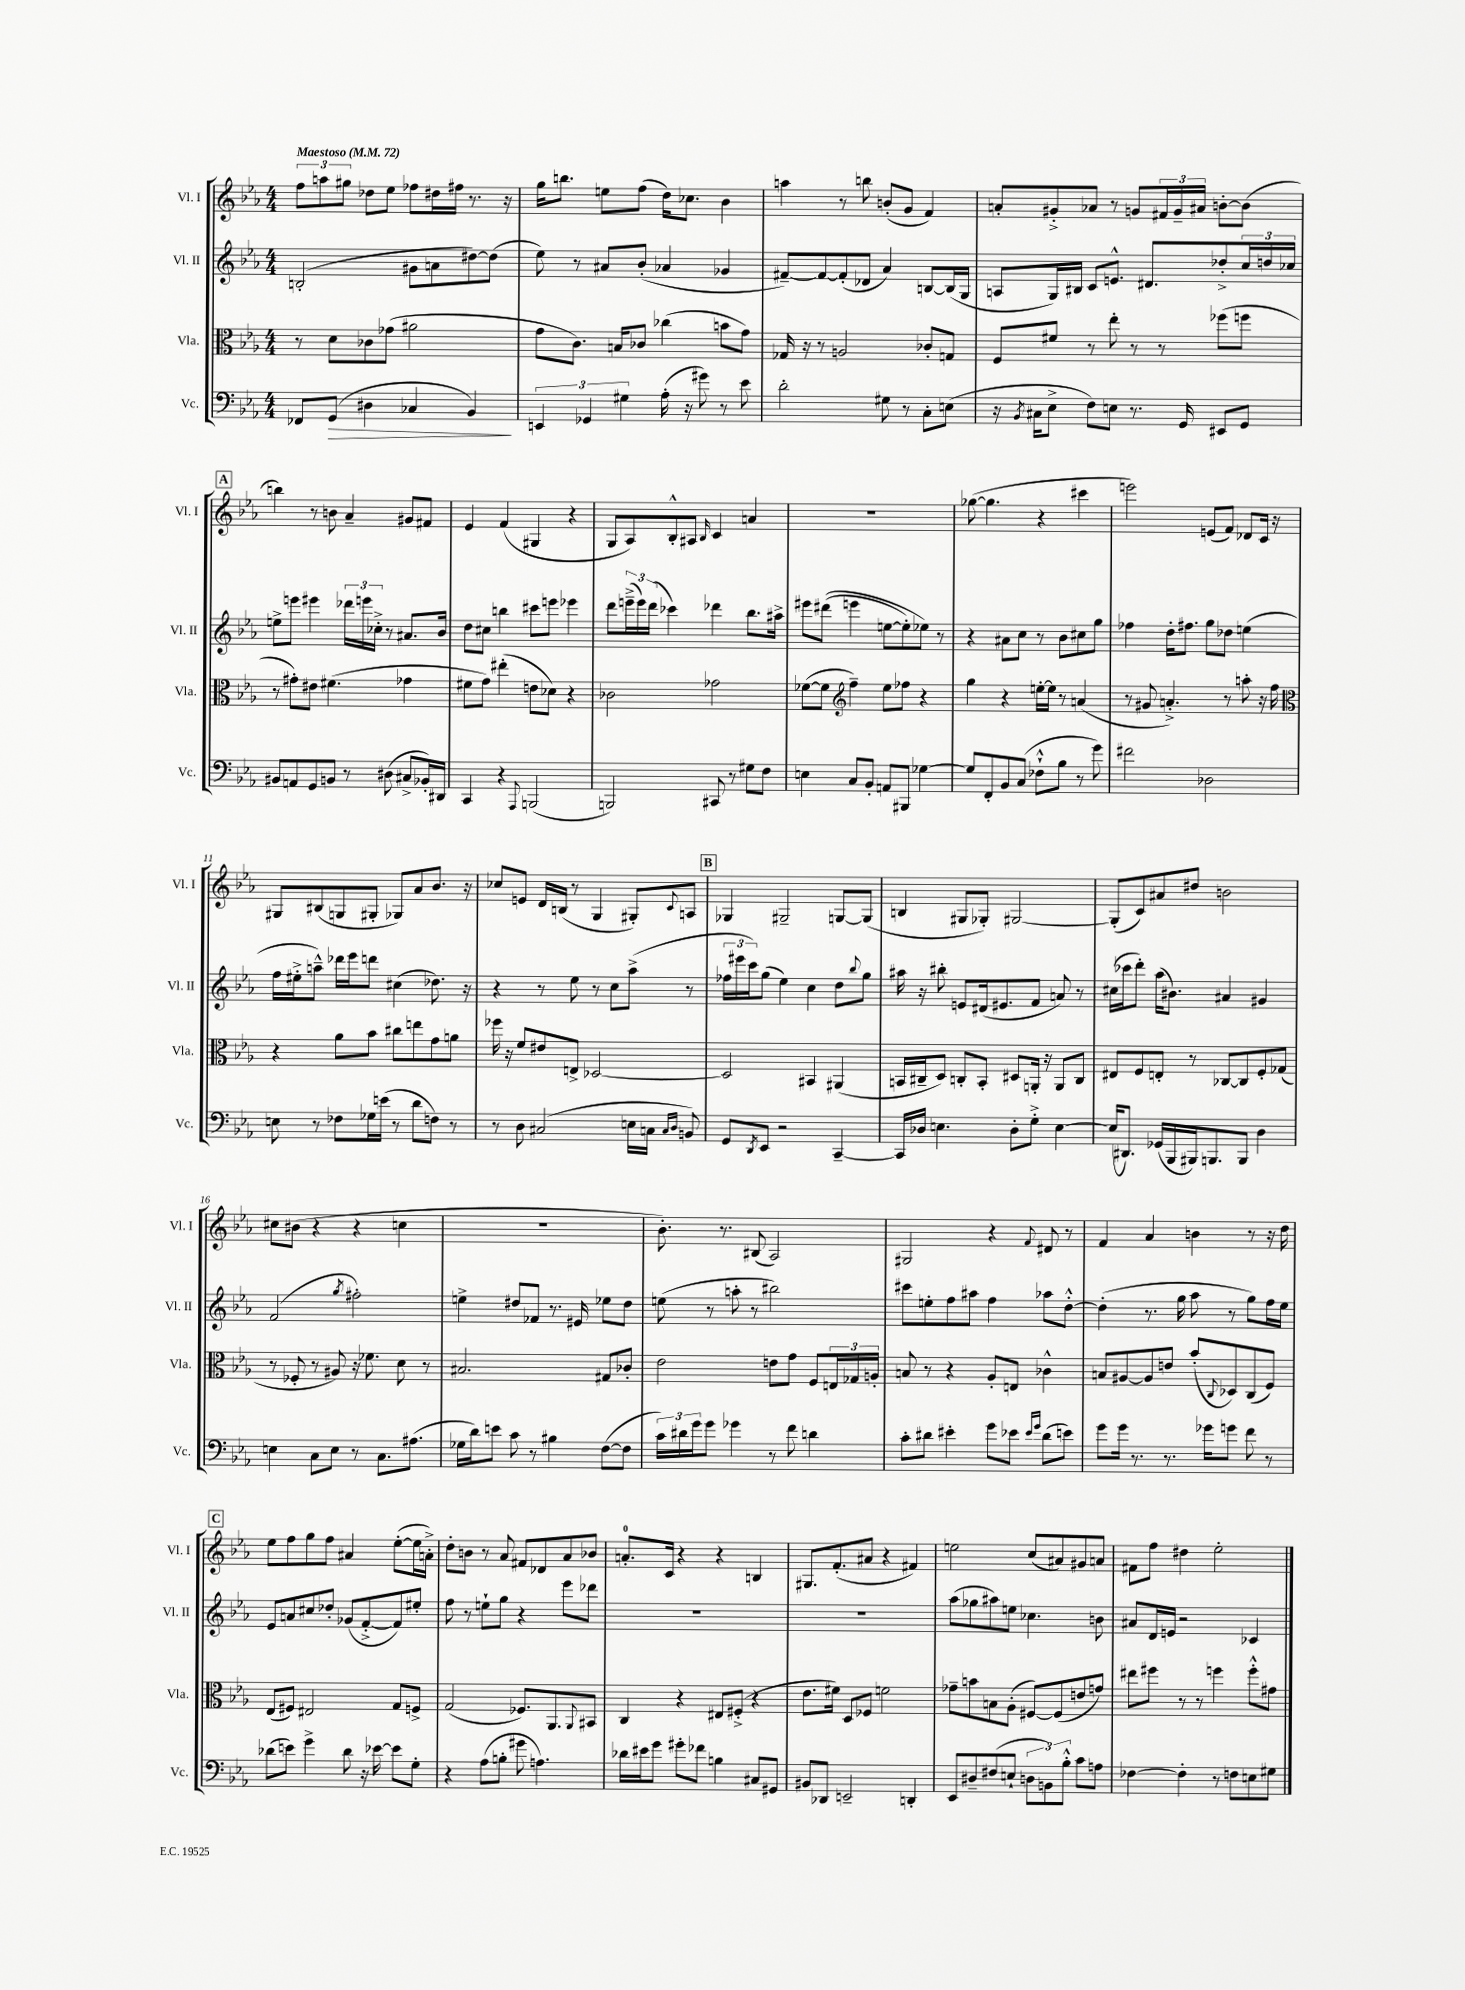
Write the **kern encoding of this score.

**kern	**kern	**kern	**kern
*staff4	*staff3	*staff2	*staff1
*clefF4	*clefC3	*clefG2	*clefG2
*k[b-e-a-]	*k[b-e-a-]	*k[b-e-a-]	*k[b-e-a-]
*M4/4	*M4/4	*M4/4	*M4/4
*MM72	*MM72	*MM72	*MM72
8FF-	8r	(2B'	12ff
.	.	.	12aa
(8GG	8d	.	.
.	.	.	12gg#
4D#	8c-	.	8dd-
.	(8g-	.	8ee-
4C-	2a#	8g#	8ff-
.	.	8a	16dd#
.	.	.	16ff#
4BB-)	.	[8dd#)	8.r
.	.	(8dd#]	.
.	.	.	16r
=	=	=	=
6EE	8g	8ee-)	16gg
.	.	.	8.bb
.	8.c)	8r	.
6GG-	.	.	.
.	.	8a#	8ee
.	16B	.	.
6G#	.	.	.
.	8c-	(8b-'	(8ff
(16A-'	(4cc-	4a-	16dd)
16r	.	.	8.cc-
8g#)	.	.	.
8r	8b	4g-	4b-
8e-	8g)	.	.
=	=	=	=
2d'	16G-	[8f#~)	4aa
.	16r	.	.
.	8r	8f#_	.
.	2A	(8f#']	8r
.	.	8d-	8bb
8G#	.	4a-)	(8b'
8r	.	.	8g
8C'	8c-'	[8B	4f)
(8E	8G	(16B]	.
.	.	16G	.
=	=	=	=
16r	8F	8A	8a'
8qBB-	.	.	.
16C#	.	.	.
8E-^	8f#	16G)	8g#'^
.	.	16B#	.
8F)	8r	8c	8a-
8E	8ee-'	8.e^^	8r
8.r	8r	.	8g
.	.	8.d#	.
.	8r	.	24f#
.	.	.	24g~
16GG	.	.	.
.	.	.	24a#
8EE#	(8ff-	8dd-'^	[8b'
8GG	8ff	24cc	(8b]
.	.	24dd	.
.	.	24cc-	.
=	=	=	=
8BB#	8r	8ee^	4bb)
8AA	8g#')	8eee	.
8GG	8e#	4eee#	8r
8BB	(4.f#	.	8b
8r	.	24ddd-	4a-~
.	.	24eee	.
.	.	24cc-'^	.
(8D#	.	8r	.
8C#^	4g-	8.a#	8g#
16BB-')	.	.	8f#
16DD#	.	16b-	.
=	=	=	=
4CC	8f#	8dd	4e-
.	8g)	8cc#	.
4r	(4ee#'	4bb	(4f
8qqAAA-	.	.	.
(2BBB	8e	8ccc#	4G#
.	8d-)	8eee	.
.	4r	4eee-	4r
=	=	=	=
2BBB)	2c-	8ddd	8G
.	.	(24eee~^	8A-)
.	.	24eee)	.
.	.	(24ddd	.
.	.	4ccc-)	8B-'^^
.	.	.	8A#
.	.	.	16qqB-
8CC#	2g-	4ddd-	4c
8r	.	.	.
8G#	.	8.bb-	4a
8F	.	.	.
.	.	16aa#^	.
=	=	=	=
4E	([8f-	8eee#	1r
.	8f-]	&((8ddd#	.
*	*clefG2	*	*
8C	4ff~)	4eee	.
8BB-'	.	.	.
8AA	8ee-	[8ee	.
8BBB#	8ff-	8ee'])	.
[4G-	4r	8ee-&)	.
.	.	8r	.
=	=	=	=
8G-]	4gg	4r	([8gg-
8FF'	.	.	4.gg-]
8BB-	4r	8a#	.
(8C	.	8cc	.
8F-`^^	[16ee'	8r	4r
.	16ee]	.	.
8B-	8r	8b-	.
8r	(4a	8cc#	4ccc#
8g)	.	8gg	.
=	=	=	=
2f#	8r	4ff-	2eee)
.	8g#	.	.
.	4.a'^)	16dd'	.
.	.	8.ff#	.
2D-	.	8gg	(8e
.	8r	8dd-	8f)
.	8aa'	(4ee	8d-
.	16r	.	16c
.	16ff	.	16r
=	=	=	=
*	*clefC3	*	*
8E	4r	16ff	8G#
.	.	16ee#'^	.
8r	.	8aa~^^)	(8B#
8F-	8a-	16ddd-	8G
.	.	16eee-	.
16G-	8b-	8ddd	8G#'
(16e	.	.	.
8r	8cc#	(4cc#	8G-)
8d	8ee	.	8a-
8F)	8g	8.dd-)	8.b-
8r	8a	.	.
.	.	16r	16r
=	=	=	=
8r	16ff-	4r	8cc-
.	16r	.	.
8D	8f	.	8e
(2C#	8e#	8r	16d
.	.	.	(16B
.	8E^	8ee-	8r
.	[2D-	8r	4G
.	.	8cc	.
16E	.	(8aa-^	8G#')
16C	.	.	.
16qqC	.	.	.
16qqD	.	.	8qqc
8BB)	.	8r	8A
=	=	=	=
8GG	2D-]	24ff-	4G-
.	.	24eee#	.
.	.	24ccc)	.
8qDD	.	.	.
8EE-	.	(8gg	.
2r	.	4ee-)	2G#~
.	4BB#	4cc	.
[4CC~	(4AA#	8dd	[8G
.	.	8qqbb-	.
.	.	8gg	(8G]
=	=	=	=
16CC]	16BB	16aa#	4B
16D-	16C#~	16r	.
4.E	8D)	8bb#'	.
.	8C'	8e	8G#
.	8BB'	(16d#	8G-')
.	.	8.e#	.
8D-'	8D#	.	[2G#
8G'^	16AA'	8f	.
.	16r	.	.
[4E	8AA	8a)	.
.	8C	8r	.
=	=	=	=
(16E]	8E#	(16cc#	(8G#']
8.DD#)	.	16ccc-	.
.	8F	8ddd')	8c)
(16GG-	8E'	(16aa-	8a#
16BBB-	.	8.b#)	.
16BBB#)	8r	.	8dd#
8.BBB	.	.	.
.	[8C-	4a#	2b
8BBB	8C-]	.	.
4D	8F'	4g#	.
.	(8G-	.	.
=	=	=	=
4E	8r	(2f	8cc#
.	8F-'	.	(8b#
8C	8r	.	4r
8E	8A#)	.	.
.	.	8qgg	.
8r	16r	2ff#')	4r
.	8.f-	.	.
8.C	.	.	.
.	8d	.	4cc
(8.A#	.	.	.
.	8r	.	.
=	=	=	=
16G-	2.B#	4ee^	1r
16d)	.	.	.
8e	.	.	.
8c	.	8dd#	.
8r	.	8f-	.
4B#	.	8.r	.
.	.	16e#	.
([8F	8G#	8ee-	.
8F]	8c-'	8dd#	.
=	=	=	=
24c)	2e-	(8ee	8.b-')
24d#	.	.	.
24g	.	.	.
8g	.	8r	.
.	.	.	8.r
4g-	.	8aa'	.
.	.	8r	(8B#
8r	8e	2bb#)	2A-)
8f	8g	.	.
4d	8F	.	.
.	24E	.	.
.	24G-	.	.
.	24A'	.	.
=	=	=	=
8c'	8B	8ccc#	2G#
8d#	8r	8ee'	.
4e#'	4r	8ff	.
.	.	8aa#	.
8g	8A-'	4ff	4r
8e-	8E	.	.
16qqe-	.	.	.
16qqg	.	.	8qqf
(8d#	4c-^^	8aa-	8d#
8e)	.	[8dd'^^	8r
=	=	=	=
8g	8B	(4dd']	4f
16g	[8A#	.	.
8.r	.	.	.
.	8A#]	8.r	4a-
8.r	8e	.	.
.	.	16gg	.
.	(8b-'	8aa-	4b
16g-	.	.	.
.	8qqC	.	.
8g	8D-)	8r	.
8f	(8C	8gg)	8r
8r	8F)	16ff	16r
.	.	16ee-	16dd
=	=	=	=
(8d-	(8E-	8e-	8ee-
8e)	8F#)	8a	8ff
4g^	2E#	8cc#	8gg
.	.	8dd-'	8ff
8d-	.	(8g-	4a#
16r	.	[8f'^	.
[16e-	.	.	.
8e-]	8G	8f])	([8ee-'
8G'	8F^	8ee#'	16ee-]
.	.	.	16a'^)
=	=	=	=
4r	(2G	8ff	8dd'
.	.	8r	8b
(8A-	.	8ee`	8r
8B'	.	8gg	8a-
8g#	8.F-)	4r	8f#
4.A)	.	.	8d-
.	8.AA-	.	.
.	.	8eee-	8a-
.	8qqAA-	.	.
.	8BB#	8ddd-	8b-
=	=	=	=
16d-	4C	1r	8.a'
16e#	.	.	.
8g	.	.	.
.	.	.	16c
8g#'	4r	.	4r
8f-	.	.	.
4B	8E#	.	4r
.	(8F#'^	.	.
8C#	4r	.	4B
8GG#	.	.	.
=	=	=	=
8BB#	8.e-	1r	8.G#
8DD-	.	.	.
.	16f#)	.	(8.f'
2EE~	8D	.	.
.	8F-	.	8a#
.	2f	.	4r
4DD'	.	.	4f#)
=	=	=	=
8EE-	8g-~	(8aa-	2ee
8D#~	8b	8gg-	.
(8F#	8B	8aa#)	.
8E`	(8A-'	8ee	.
12D	[8F#)	4.cc-	(8cc
12BB)	.	.	.
.	(8F#]	.	8a#)
12B-'^^	.	.	.
8c	8e	.	8g#
8A	8g)	8b	8a
=	=	=	=
[4F-	8ee#	8a#	8f#
.	8ff#	16d	8ff
.	.	16e	.
4F-']	8r	2r	4dd#
.	8r	.	.
8r	4ff	.	2ee-'
8F	.	.	.
8E	8ff'^^	4c-	.
8G#	8g#	.	.
==	==	==	==
*-	*-	*-	*-
